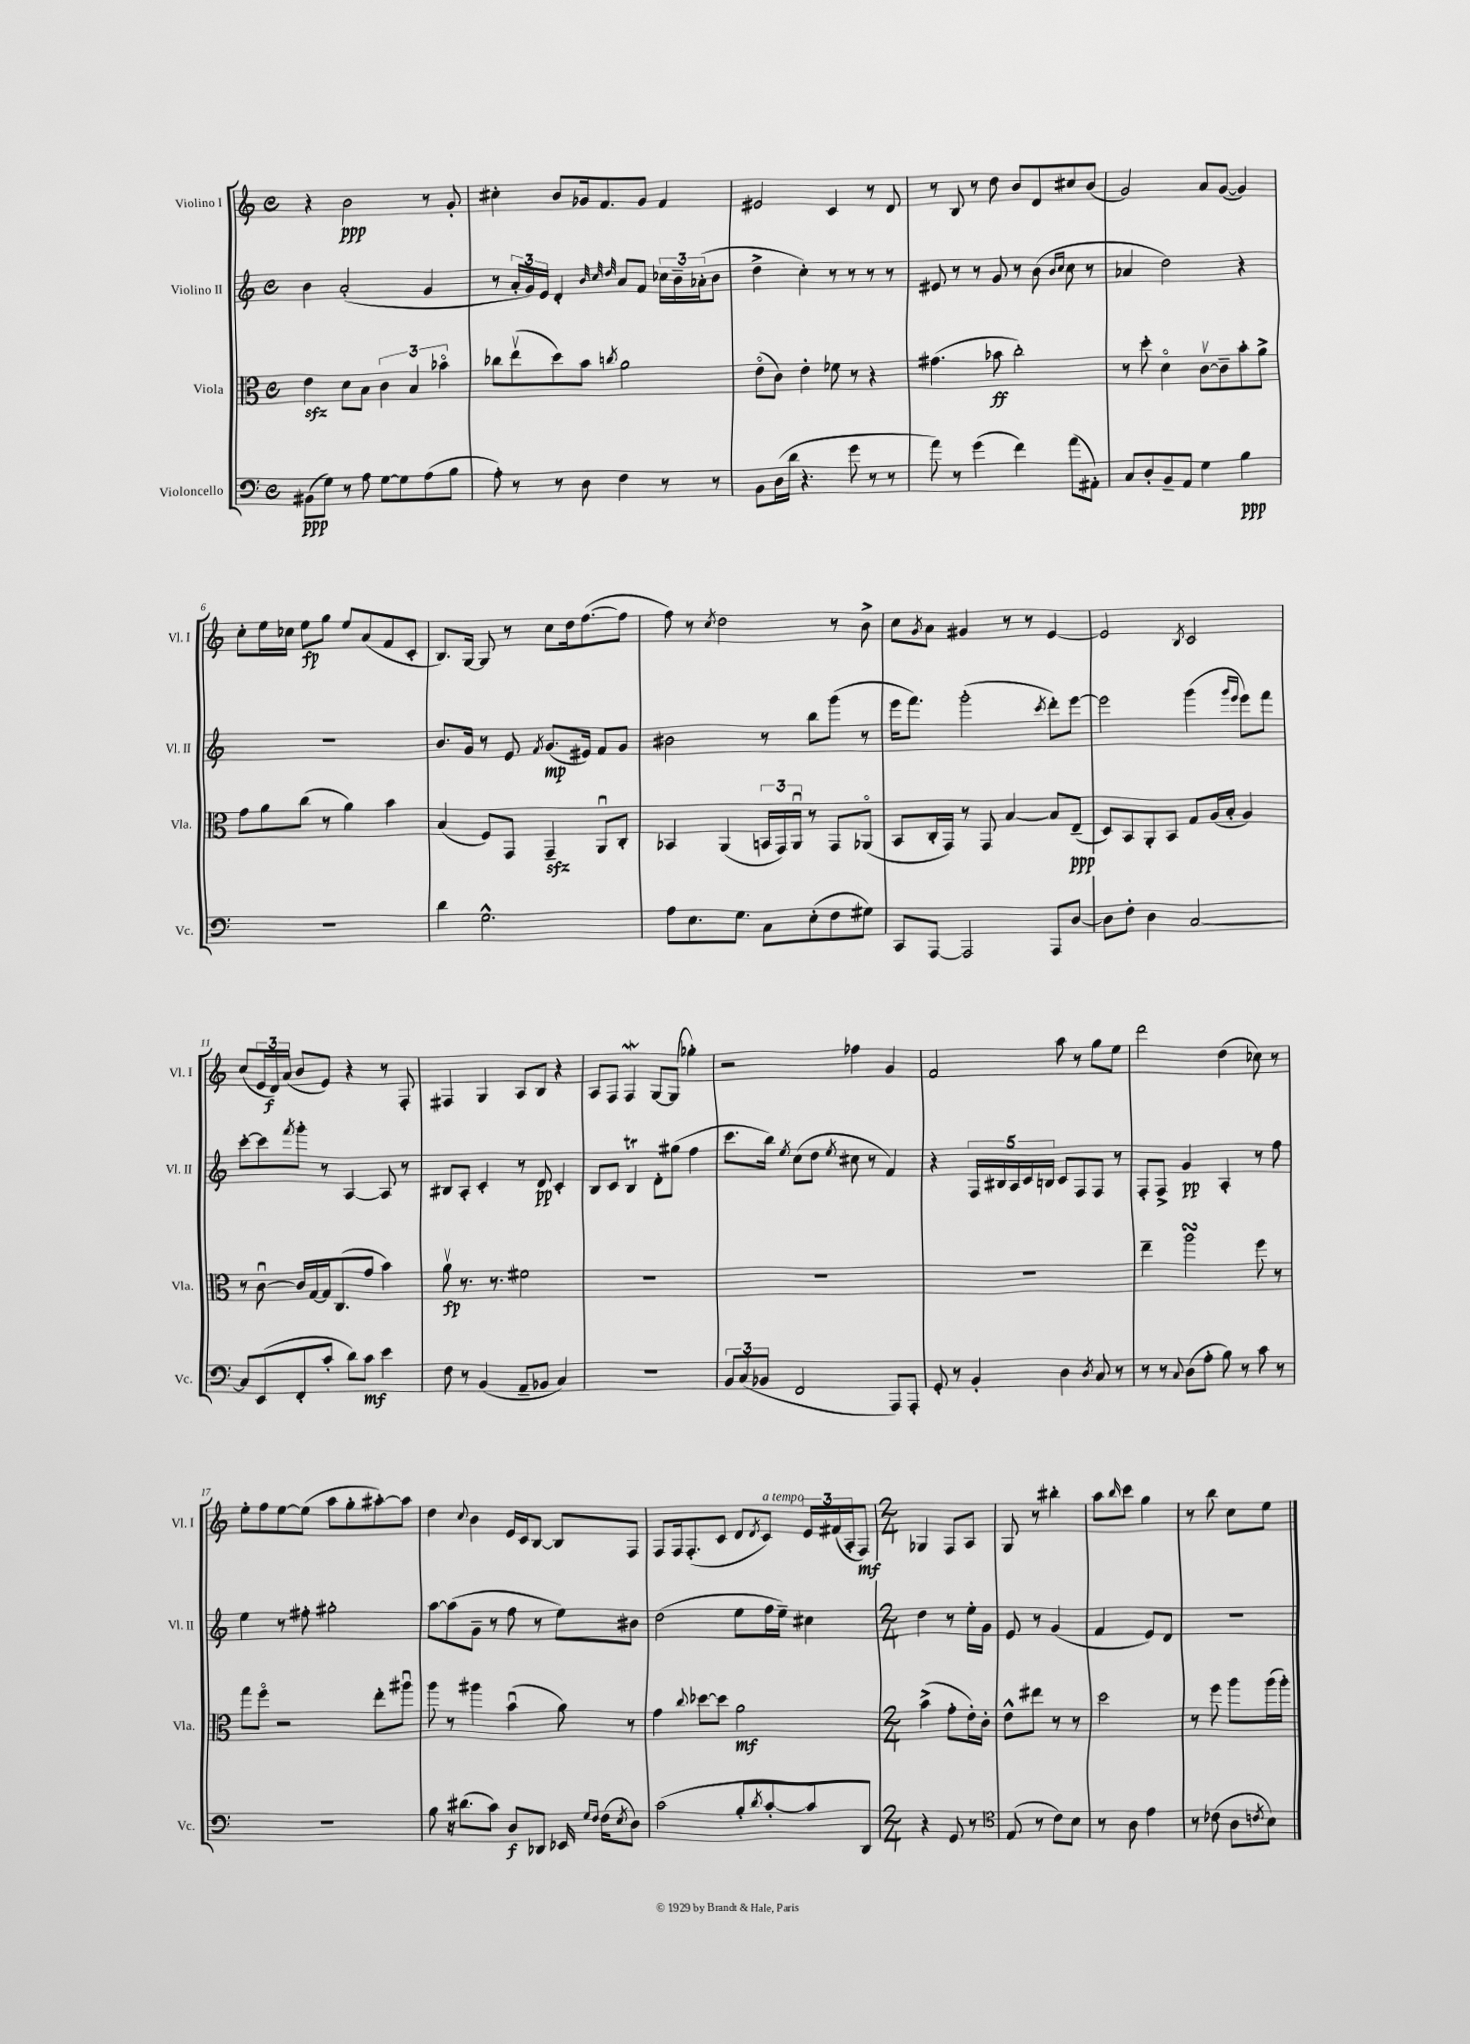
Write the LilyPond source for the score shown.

<<
\new StaffGroup <<
\new Staff = "s0" \with { instrumentName = "Violino I" shortInstrumentName = "Vl. I" } {
    \clef treble \key c \major \defaultTimeSignature \time 4/4
    r4 b'2\ppp r8 g'8-. |
    cis''4-. b'8 ges'16 f'8. ges'8 f'4 |
    eis'2 c'4 r8 d'8 |
    r8 b8 r8 d''8 b'8 d'8 cis''8 b'8( |
    g'2) a'8 g'8~( g'4) |
    c''8-. e''16 ces''16 e''8\fp g''8 e''8 a'8( f'8 c'8-. |
    b8.) g16~ g8 r8 c''8 d''16 f''8.~( f''8 |
    f''8) r8 \acciaccatura { c''8 } d''2 r8 b'8-> |
    c''8 \acciaccatura { g'8 } a'8 gis'4 r8 r8 e'4~ |
    e'2 \acciaccatura { b8 } c'2 |
    c''8( \tuplet 3/2 { e'16 d'16\f) a'16( } b'8 e'8) r4 r8 f8-. |
    fis4 g4 a8 b8 r4 |
    a8 f8 f4\mordent g8~ g8( ges''4-.) |
    r2 fes''4 g'4 |
    f'2 a''8 r8 g''8 e''8 |
    d'''2 d''4( ces''8) r8 |
    e''8-. f''8 e''8~ e''8( a''8 g''8-. ais''8~-.) ais''8 |
    d''4 \appoggiatura { c''8 } b'4 e'16 c'16 b8~ b8 f8 |
    f8 f16 f8.-.( c'8 d'8 \acciaccatura { d'8 } c'8^\markup { \italic "a tempo" }) \tuplet 3/2 { e'16 fis'16( a16-. } f8\mf) |
    \numericTimeSignature \time 2/4 ges4 f8 a8 |
    g8 r8 bis''4-. |
    a''8 \grace { b''16 } c'''8 g''4 |
    r8 b''8 c''8 e''8 \bar "|." |
}
\new Staff = "s1" \with { instrumentName = "Violino II" shortInstrumentName = "Vl. II" } {
    \clef treble \key c \major \defaultTimeSignature \time 4/4
    b'4 a'2-.( g'4 |
    r8 \tuplet 3/2 { a'16-. g'16) e'16 } d'4-. \grace { b'32 c''32 d''32 } a'8 f'8 \tuplet 3/2 { ces''16 b'16-- aes'16-.( } b'8 |
    d''4-> c''4-.) r8 r8 r8 r8 |
    eis'8 r8 r8 g'8 r8 b'8( \grace { b'16 c''16 } c''8 r8 |
    aes'4 d''2) r4 |
    R1 |
    b'8. g'16 r8 e'8 \acciaccatura { f'8 } g'8.\mp( eis'16) f'8 g'8 |
    bis'2 r8 b''8 g'''8( r8 |
    e'''16 f'''8.) g'''2-.( \acciaccatura { c'''8 } d'''8-.) e'''8~ |
    e'''2 g'''4( \grace { g'''16 e'''16 } e'''8) f'''8 |
    c'''8~-. c'''8 \acciaccatura { f'''8 } g'''8-. r8 a4~ a8 r8 |
    bis8 a8-. c'4-. r8 d'8\pp c'4-. |
    b8 c'8 b4\trill d'8-. gis''8( f''4 |
    c'''8. b''16) \acciaccatura { e''8 } c''8( d''8 \acciaccatura { e''8 } cis''8 r8 f'4) |
    r4 \tuplet 5/4 { f16 bis16 a16 c'16 b16 } c'8 f8 f8 r8 |
    f8-. f8-> g'4\pp a4-. r8 f''8 |
    e''4 r8 fis''8-. gis''2-. |
    a''8~ a''8( g'8-- r8 f''8 r8 e''8) bis'8 |
    d''2( e''8 f''16 e''16--) cis''4 |
    \numericTimeSignature \time 2/4 d''4 r8 e''16-. g'16 |
    e'8 r8 g'4( |
    f'4 e'8) d'8 |
    R2 \bar "|." |
}
\new Staff = "s2" \with { instrumentName = "Viola" shortInstrumentName = "Vla." } {
    \clef alto \key c \major \defaultTimeSignature \time 4/4
    e'4\sfz d'8 b8 \tuplet 3/2 { c'4 b4 bes'4\flageolet } |
    ces''8 e''8\upbow( d''8) b'8 \acciaccatura { c''8 } a'2 |
    e'8\flageolet( c'8) e'4-. fes'8 r8 r4 |
    gis'4.( bes'8\ff c''2-.) |
    r8 d''8-. d'4\flageolet c'8~\upbow c'8-- b'8-. a'8-> |
    g'8 a'8 c''8( r8 a'4) b'4 |
    b4( f8) g,8 g,4--\sfz a,8\downbow c8-. |
    bes,4 a,4( \tuplet 3/2 { b,16 g,16) a,16\downbow } r8 g,8 aes,8\flageolet( |
    b,8 c16-. g,16) r8 g,8 b4~ b8 e8--\ppp( |
    d8) b,8 a,8-. b,8 g8 a16( b16-. a4) |
    r8 c'8~\downbow c'16 g16~ g16 c8.( g'8 b'4) |
    a'8\upbow\fp r8. r8. fis'2 |
    R1 |
    R1 |
    R1 |
    e''4-- a''2\turn f''8 r8 |
    g''8 f''8\flageolet r2 e''8-. ais''8\downbow |
    a''8 r8 ais''4 b'4\downbow( a'8) r8 |
    g'4 \appoggiatura { c''8 } des''8~ des''8 a'2\mf |
    \numericTimeSignature \time 2/4 b'4->( g'8-. e'16-.) c'16-. |
    e'8-^ eis''8 r8 r8 |
    d''2 |
    r8 f''8 a''8 a''16( a''16-.) \bar "|." |
}
\new Staff = "s3" \with { instrumentName = "Violoncello" shortInstrumentName = "Vc." } {
    \clef bass \key c \major \defaultTimeSignature \time 4/4
    bis,8\ppp( g8) r8 a8 g8~ g8 a8( b8 |
    a8-.) r8 r8 d8 f4 r8 r8 |
    b,8 d16( d'16 r4. g'8 r8 r8 |
    a'8) r8 g'4( f'4) a'8( ais,8-.) |
    c8 d8-. b,8-- a,8 g4 b4\ppp |
    R1 |
    d'4 g2.-^ |
    a8 e8. g8. c8 e8-.( f8 gis8) |
    c,8 a,,8~ a,,2 a,,8 d8~ |
    d8 f8-. d4 c2~ |
    c8 e,8( f,8-. c'8-. d'8) c'8\mf e'4 |
    f8 r8 b,4( a,8-- bes,8 c4) |
    R1 |
    \tuplet 3/2 { b,8 c8( bes,8 } f,2 a,,8) a,,8-. |
    g,8-. r8 b,4-. d4 \acciaccatura { d8 } c8 r8 |
    r8 r8 \appoggiatura { c8 } d8( a8-. b8) r8 c'8 r8 |
    R1 |
    b8 r16 dis'8.( c'8) d8\f des,8 ees,16 \grace { g16 f16 } f16( \acciaccatura { e8 } d8) |
    c'2( b8-. \acciaccatura { d'8 } c'8~-. c'8) d,8 |
    \numericTimeSignature \time 2/4 r4 g,8 r8 |
    \clef tenor e8( r8 c'8) b8 |
    r8 a8 e'4 |
    r8 ces'8( a8 \acciaccatura { c'8 } b8) \bar "|." |
}
>>
>>
